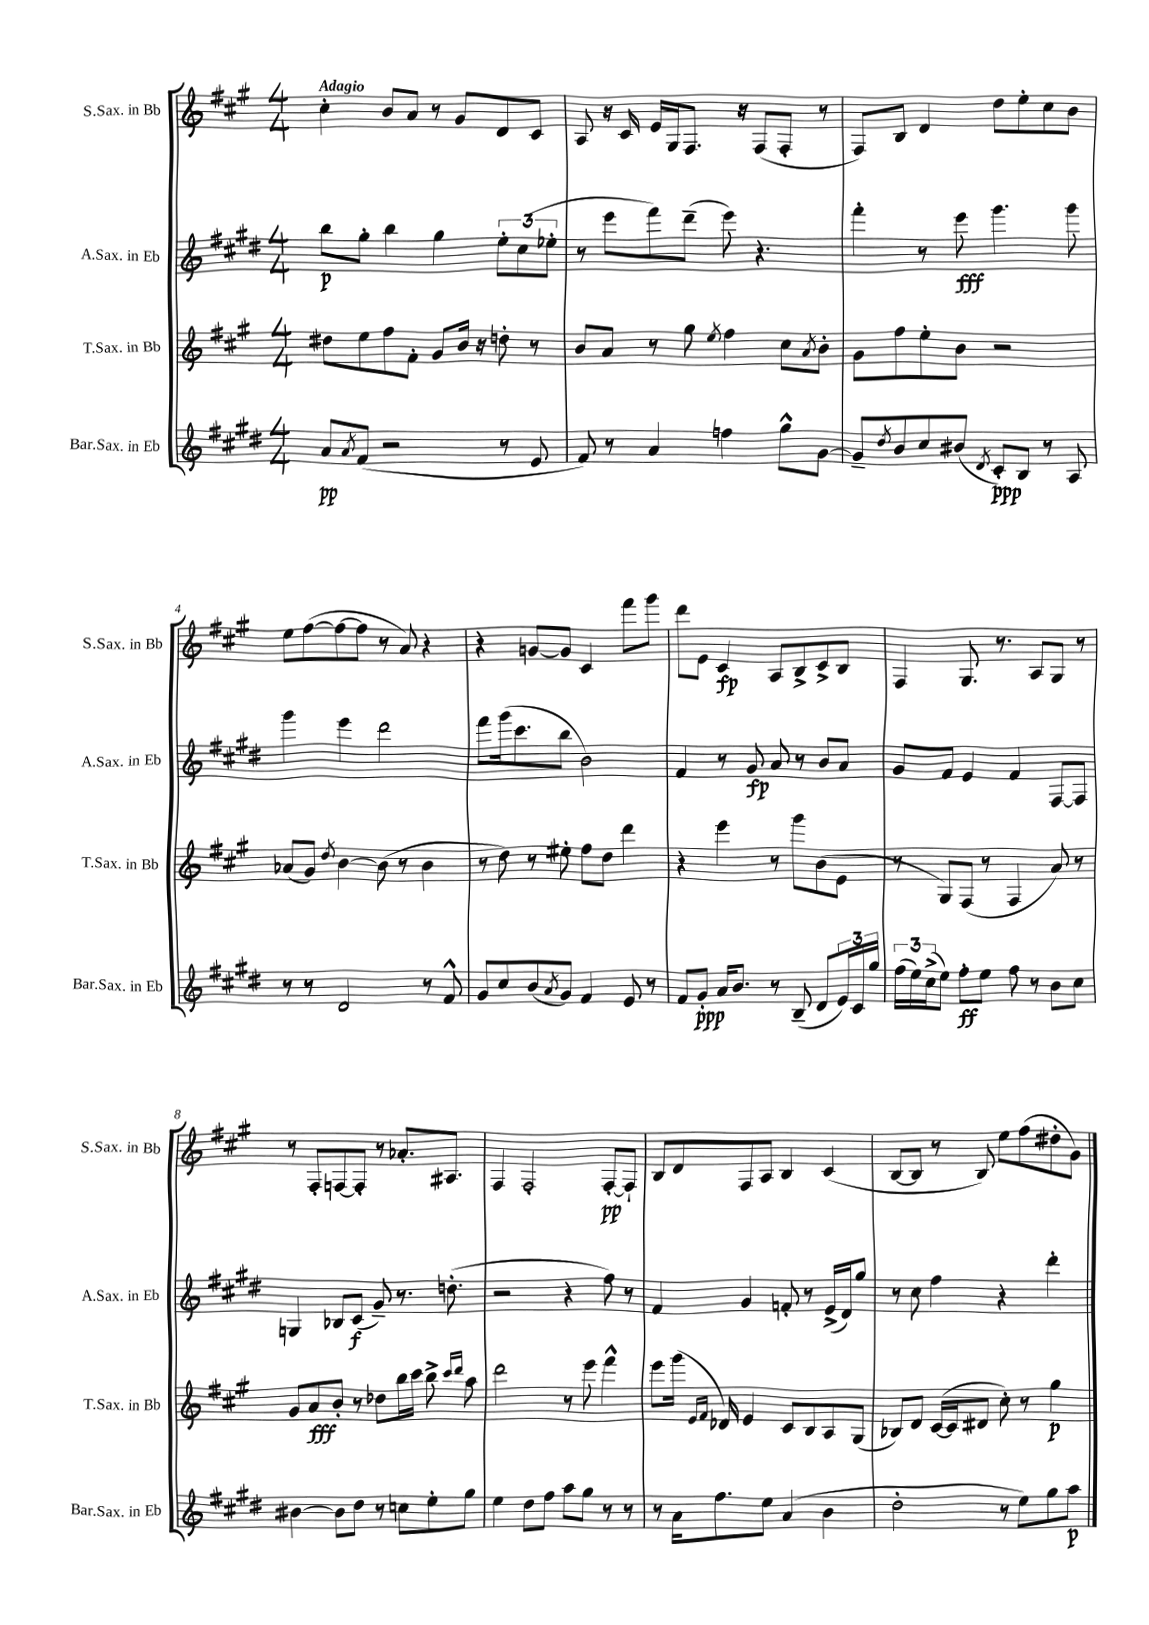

**kern	**kern	**kern	**kern
*staff4	*staff3	*staff2	*staff1
*clefG2	*clefG2	*clefG2	*clefG2
*k[f#c#g#d#]	*k[f#c#g#]	*k[f#c#g#d#]	*k[f#c#g#]
*M4/4	*M4/4	*M4/4	*M4/4
8a/L	8dd#\L	8bb\L	4cc#'\
8qa/	.	.	.
(8f#/J	8ee\	8gg#'\J	.
2r	8ff#\	4bb\	8b/L
.	8f#'\J	.	8a/J
.	8g#/L	4gg#\	8r
.	16b/Jk	.	8g#/L
.	16r	.	.
8r	8dd'\	12ee'\L	8d/
.	.	(12cc#\	.
8e/	8r	.	8c#/J
.	.	12ee-'\J	.
=	=	=	=
8f#/)	8b/L	8r	8A/
8r	8a/J	8eee\L	16r
.	.	.	16c#/
4a/	8r	8fff#\)	16e/LL
.	.	.	16G#/J
.	8gg#\	(8ddd#~\J	8.F#/J
.	8qee/	.	.
4ff\	4ff#\	8eee\)	.
.	.	.	16r
.	.	4.r	(8F#/L
8gg#^^\L	8cc#\L	.	8F#'/J
.	8qa/	.	.
[8g#\J	8b'\J	.	8r
=	=	=	=
8g#~/]L	8g#\L	4fff#'\	8F#/L)
8qdd#/	.	.	.
8b/	8ff#\	.	8B/J
8cc#/	8ee'\	8r	4d/
(8b#/J	8b\J	8eee\	.
8qd#/	.	.	.
8c#'/L)	2r	4.ggg#\	8dd\L
8B/J	.	.	8ee'\
8r	.	.	8cc#\
8A/	.	8ggg#\	8b\J
=	=	=	=
8r	(8a-/L	4ggg#\	8ee\L
8r	8g#/J)	.	([8ff#\
.	8qdd/	.	.
2d#/	[4b\	4eee\	8ff#\_
.	.	.	8ff#\]J
.	(8b\]	2ddd#\	8r
.	8r	.	8a/)
8r	4b\	.	4r
8f#^^/	.	.	.
=	=	=	=
8g#/L	8r	8fff#\L	4r
8cc#/	8dd\)	(16ggg#\k	.
.	.	8.ccc#\	.
(8b/	8r	.	[8g/L
8qa/	.	.	.
8g#/J)	8ee#'\	8bb\J	8g/]J
4f#/	8ff#\L	2b\)	4c#/
.	8dd\J	.	.
8e/	4ddd\	.	8fff#\L
8r	.	.	8ggg#\J
=	=	=	=
8f#/L	4r	4f#/	8ddd\L
8g#'/J	.	.	8e\J
16a/LK	4eee\	8r	4c#/
8.b/J	.	.	.
.	.	8g#/	.
8r	8r	8a/	8A/L
(8B~/	8ggg#\L	8r	8B^/
8d#/L	(8b\	8b/L	8c#^/
24e/L)	8e\J	8a/J	8B/J
24c#/	.	.	.
24gg#/JJ	.	.	.
=	=	=	=
(24ff#\LL	8r	8g#/L	4F#/
24ee\)	.	.	.
(24cc#^\J	.	.	.
8ee\J)	8G#/L)	8f#/J	.
8ff#'\L	(8F#/J	4e/	8.G#/
8ee\J	8r	.	.
.	.	.	8.r
8ff#\	4F#/	4f#/	.
8r	.	.	8A/L
8b\L	8a/)	[8F#/L	8G#/J
8cc#\J	8r	8F#/]J	8r
=	=	=	=
[4b#\	8g#/L	4G/	8r
.	8a/	.	8F#'/L
8b#\]L	8b'/J	8B-/L	[8F/
8dd#\J	8r	(8c#/J	8F'/]J
8r	8dd-\L	8g#~/)	8r
8cc\L	16bb\L	8.r	8.a-'/L
.	16ccc#\JJ	.	.
8ee'\	8bb^\	.	.
.	.	(8.dd'\	8.A#/J
.	16qqccc#/LL	.	.
.	16qqddd/JJ	.	.
8gg#\J	8aa\	.	.
=	=	=	=
4ee\	2ddd\	2r	4F#/
8dd#\L	.	.	2F#'/
8ff#\J	.	.	.
8aa\L	8r	4r	.
8gg#\J	8eee\	.	.
8r	4fff#^^\	8ff#\)	[8F#'/L
8r	.	8r	8F#`/]J
=	=	=	=
8r	8eee\L	4f#/	8B/L
16a\LK	(16ggg#\Jk	.	8d/
.	16qqe/LL	.	.
.	16qqf#/JJ	.	.
8.ff#\	16d-/)	.	.
.	4e/	4g#/	8F#/
8ee\J	.	.	8A/J
(4a/	8c#/L	8f'/	4B/
.	8B/	8r	.
4b\	8A/	(16e^/LL	(4c#/
.	.	16d#/J)	.
.	(8G#/J	8gg#/J	.
=	=	=	=
2dd#'\	8B-/L)	8r	[8B/L
.	8d/J	8cc#\	8B/]J
.	([16c#/LL	4ff#\	8r
.	16c#/]J	.	.
.	8d#/J	.	8B/)
8r	8cc#'\)	4r	8ee\L
8ee\L)	8r	.	(8ff#\
8gg#\	4gg#\	4ddd#'\	8dd#'\
8aa\J	.	.	8g#\J)
==	==	==	==
*-	*-	*-	*-
